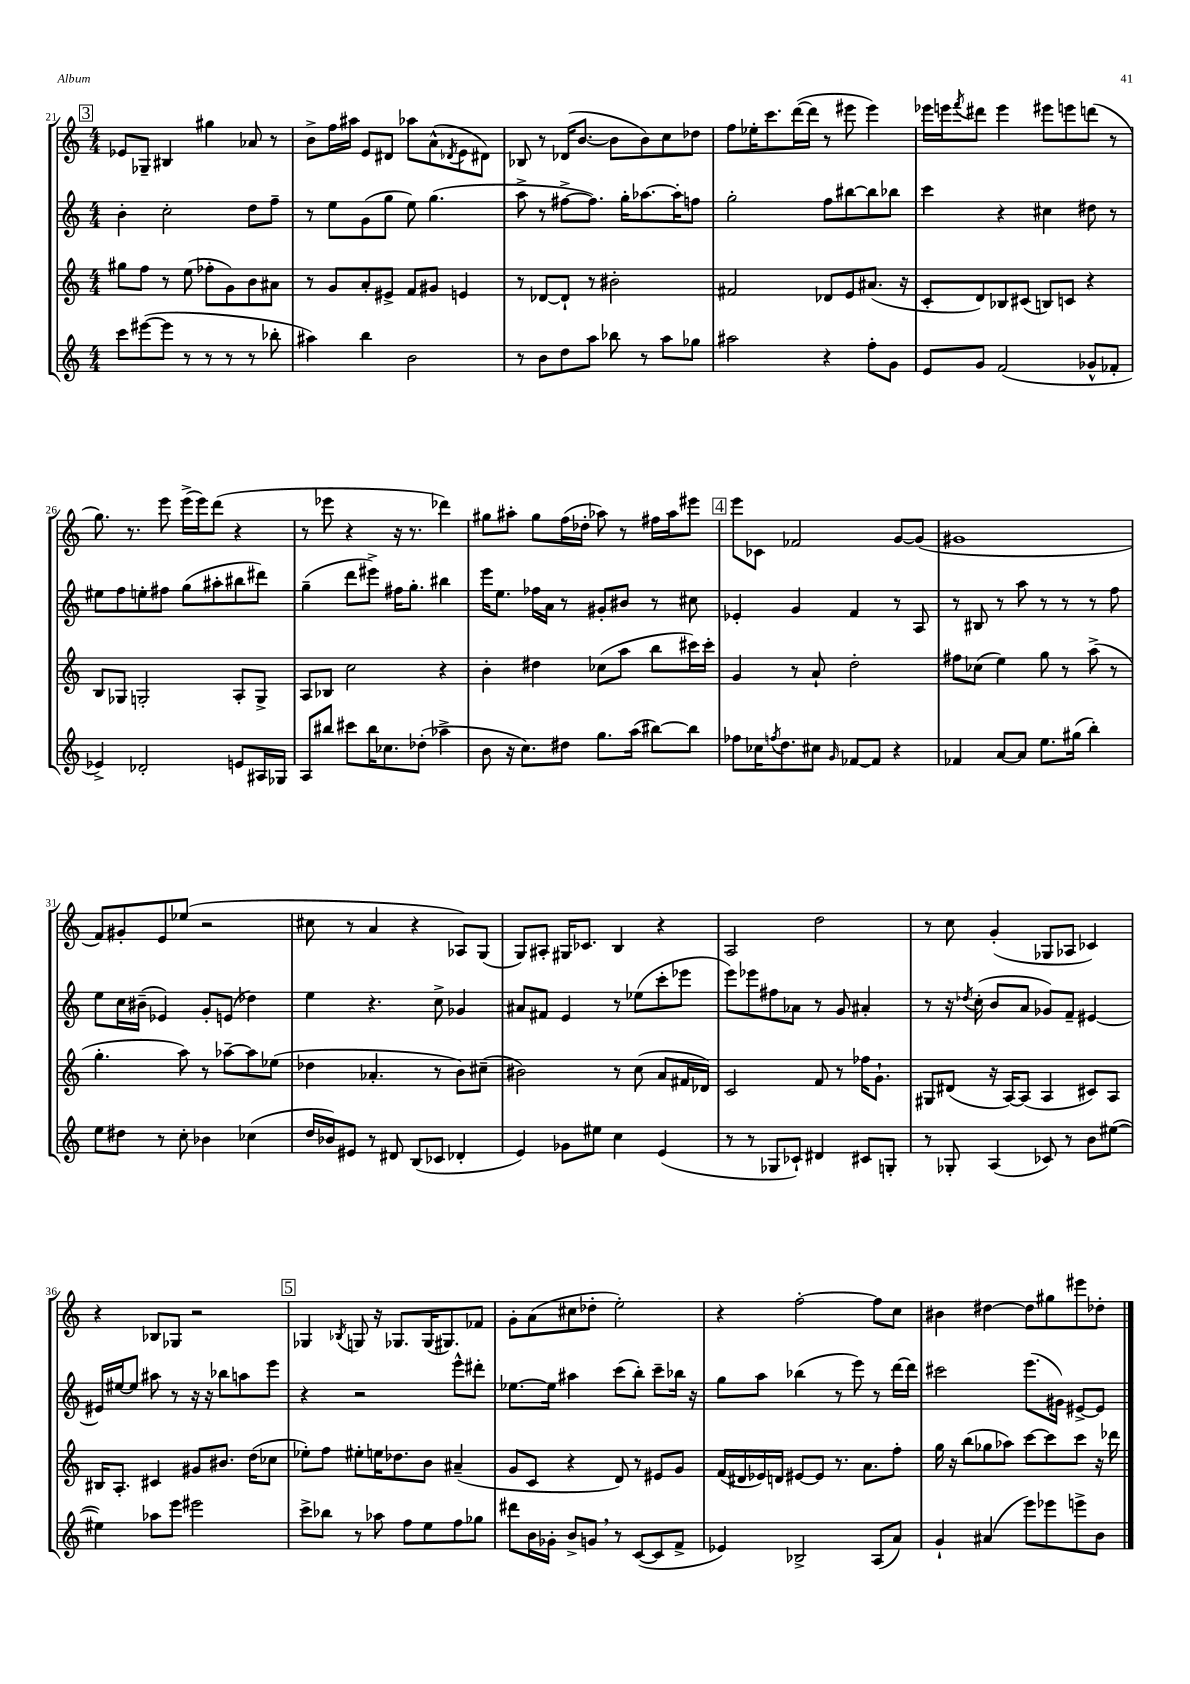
<<
\new StaffGroup <<
\new Staff = "s0" {
    \clef treble \key c \major \numericTimeSignature \time 4/4
    \mark \markup { \box "3" } ees'8 ges8-- bis4 gis''4 aes'8 r8 |
    b'8-> f''16 ais''16 e'8 dis'8 aes''8 a'8-^( \acciaccatura { des'8 } e'8 dis'8) |
    bes8 r8 des'16( b'8.~ b'8 b'8) c''8 des''8 |
    f''8 ees''16-. c'''8. d'''16~( d'''16 r8 eis'''8 eis'''4) |
    ees'''16 e'''16 \acciaccatura { f'''8 } dis'''8 e'''4 eis'''8 e'''8 d'''8( r8 |
    g''8.) r8. e'''8 e'''16->( e'''16) d'''8( r4 |
    r8 ees'''8 r4 r16 r8. des'''4) |
    gis''8 ais''8-. gis''8 f''16( des''16-. aes''8) r8 fis''16 aes''16 eis'''8 |
    \mark \markup { \box "4" } e'''8 ces'8 fes'2 g'8~ g'8( |
    gis'1 |
    f'8) gis'8-. e'8 ees''8( r2 |
    cis''8 r8 a'4 r4 aes8) g8( |
    g8) ais8-. gis16 ces'8. b4 r4 |
    a2 d''2 |
    r8 c''8 g'4-.( ges8 aes8 ces'4) |
    r4 bes8 ges8 r2 |
    \mark \markup { \box "5" } ges4 \acciaccatura { bes8 } g8 r16 ges8. ges16( gis8.) fes'8 |
    g'8-. a'8( cis''8 des''8-. e''2-.) |
    r4 f''2~-. f''8 c''8 |
    bis'4 dis''4~ dis''8 gis''8 eis'''8 des''8-. \bar "|." |
}
\new Staff = "s1" {
    \clef treble \key c \major \numericTimeSignature \time 4/4
    \mark \markup { \box "3" } b'4-. c''2-. d''8 f''8-- |
    r8 e''8 g'8( g''8 e''8) g''4.( |
    a''8-> r8 fis''8~-> fis''8.) g''16-. aes''8.~ aes''16-. f''8 |
    g''2-. f''8 bis''8~ bis''8 bes''8 |
    c'''4 r4 cis''4 dis''8 r8 |
    eis''8 f''8 e''8-. fis''8 g''8( ais''8-. bis''8 dis'''8) |
    g''4--( d'''8 eis'''8->) fis''16 g''8.-. bis''4 |
    e'''16 e''8. fes''16 a'16 r8 gis'8-. bis'8 r8 cis''8 |
    \mark \markup { \box "4" } ees'4-. g'4 f'4 r8 a8 |
    r8 bis8 r8 a''8 r8 r8 r8 f''8 |
    e''8 c''16 bis'16--( ees'4) g'8-. e'8( des''4) |
    e''4 r4. c''8-> ges'4 |
    ais'8 fis'8 e'4 r8 ees''8( c'''8-. ees'''8 |
    e'''8) ees'''8 fis''8 aes'8 r8 g'8 ais'4-. |
    r8 r16 \acciaccatura { des''8 } c''16-.( b'8 a'8 ges'8) f'8-- eis'4~ |
    eis'16 eis''16~ eis''8 ais''8 r8 r16 r16 bes''8 a''8 e'''8 |
    \mark \markup { \box "5" } r4 r2 e'''8-^ dis'''8-. |
    ees''8.~ ees''16 ais''4 c'''8( b''8-.) c'''8-- bes''16 r16 |
    g''8 a''8 bes''4( r8 e'''8) r8 d'''16~ d'''16 |
    cis'''2 e'''8.( gis'16) eis'8~-> eis'8 \bar "|." |
}
\new Staff = "s2" {
    \clef treble \key c \major \numericTimeSignature \time 4/4
    \mark \markup { \box "3" } gis''8 f''8 r8 e''8( fes''8-. g'8) b'8 ais'8 |
    r8 g'8 a'8-. eis'8-> f'8 gis'8 e'4 |
    r8 des'8~ des'8-! r8 bis'2-. |
    fis'2 des'8 e'8 ais'8.( r16 |
    c'8-. d'8) bes8 cis'8( b8) c'8 r4 |
    b8 ges8 g2-. a8-. g8-> |
    a8 bes8 c''2 r4 |
    b'4-. dis''4 ces''8( a''8 b''8 cis'''16) cis'''16-. |
    \mark \markup { \box "4" } g'4 r8 a'8-! d''2-. |
    fis''8 ces''8( e''4) g''8 r8 a''8->( r8 |
    g''4.-. a''8) r8 aes''8~-- aes''8 ees''8( |
    des''4 aes'4.-. r8 b'8) cis''8--( |
    bis'2) r8 c''8( a'8 fis'16 des'16) |
    c'2 f'8 r8 fes''16 g'8.-! |
    gis8 dis'8( r16 a16~) a8( a4 cis'8) a8 |
    bis16 a8.-. cis'4 gis'8 bis'8. d''16( ces''8 |
    \mark \markup { \box "5" } ees''8-.) f''8 eis''8-. e''16 des''8. b'8 ais'4--( |
    g'8 c'8 r4 d'8) r8 eis'8 g'8 |
    f'16( dis'16 ees'16) d'16 eis'8~ eis'8 r8. a'8. f''8-. |
    g''16 r16 b''8( ges''8 aes''8) c'''8~ c'''8 c'''8 r16 des'''16 \bar "|." |
}
\new Staff = "s3" {
    \clef treble \key c \major \numericTimeSignature \time 4/4
    \mark \markup { \box "3" } c'''8 eis'''8~( eis'''8 r8 r8 r8 r8 bes''8-. |
    ais''4) b''4 b'2 |
    r8 b'8 d''8 a''8 bes''8 r8 a''8 ges''8 |
    ais''2 r4 f''8-. g'8 |
    e'8 g'8 f'2( ges'8-^ fes'8-. |
    ees'4->) des'2-. e'8 ais16 ges16 |
    a8 bis''8 cis'''8 bis''16 ces''8. des''8-.( aes''4-> |
    b'8 r16 c''8.) dis''8 g''8. a''16( bis''8~) bis''8 |
    \mark \markup { \box "4" } fes''8 ces''16 \acciaccatura { f''8 } d''8. cis''8 \grace { g'16 } fes'8~ fes'8 r4 |
    fes'4 a'8~ a'8 e''8. gis''16( b''4-.) |
    e''8 dis''8 r8 c''8-. bes'4 ces''4( |
    d''16 bes'16) eis'8 r8 dis'8 b8( ces'8 des'4-. |
    e'4) ges'8 eis''8 c''4 e'4( |
    r8 r8 ges8 ces'8-!) dis'4 cis'8 g8-. |
    r8 ges8-. a4( ces'8) r8 b'8 eis''8~( |
    eis''4) aes''8 e'''8 eis'''2 |
    \mark \markup { \box "5" } c'''8-> bes''8 r8 aes''8 f''8 e''8 f''8 ges''8 |
    dis'''8 b'16 ges'16-. b'8-> g'8 \breathe r8 c'8~( c'8 f'8-> |
    ees'4) bes2-> a8( a'8) |
    g'4-! ais'4( e'''8) ees'''8 e'''8-> b'8 \bar "|." |
}
>>
>>
\layout { \context { \Score currentBarNumber = #21 } }
